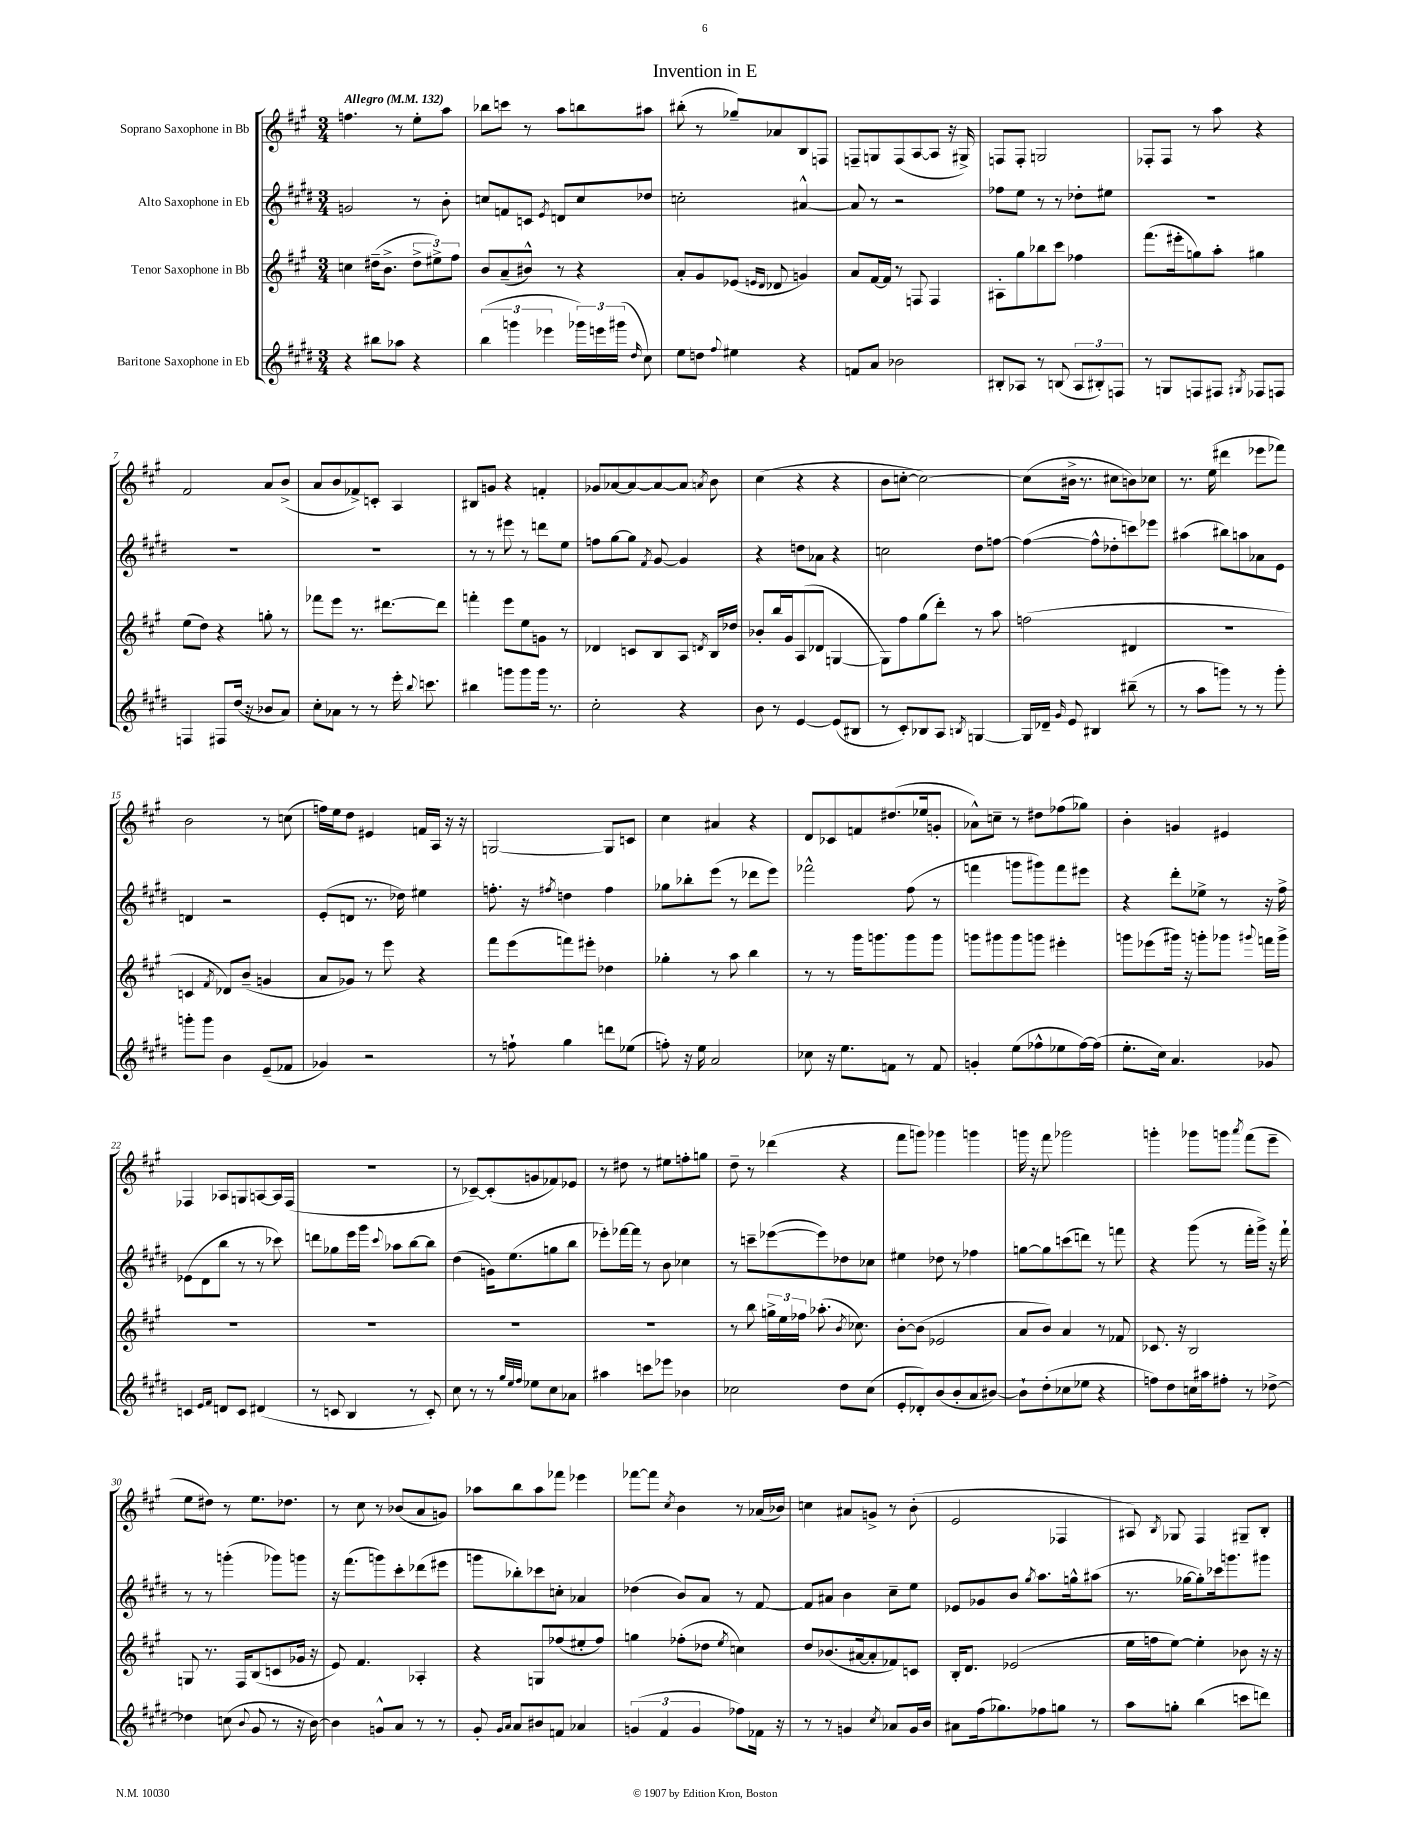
\header { title = "Invention in E" }
<<
\new StaffGroup <<
\new Staff = "s0" \with { instrumentName = "Soprano Saxophone in Bb" } {
    \clef treble \key a \major \numericTimeSignature \time 3/4 \tempo "Allegro" 4 = 132
    \autoBeamOff f''4. r8 e''8[-. a''8] |
    bes''8[ c'''8] r8 a''8[ b''8 ais''8] |
    bis''8-.( r8 ges''8[--) aes'8 b8 f8] |
    f8[-- g8 f8( a8~ a8] r16 gis16->) |
    f8[ f8]-. g2 |
    fes8[-. fes8] r8 a''8 r4 |
    fis'2 a'8[ b'8]->( |
    a'8[ b'8 fes'8->) c'8]-. a4 |
    bis8[ g'8] r4 f'4-. |
    ges'8[ aes'8~ aes'8~ aes'8~ aes'8] \acciaccatura { a'8 } b'8 |
    cis''4( r4 r4 |
    b'8[ c''8]~-. c''2~) |
    c''8[( bis'16]-> r8. cis''8[ b'8) ces''8] |
    r8. e''16( dis'''4 ees'''8[ fes'''8]) |
    b'2 r8 c''8( |
    f''16[) e''16 d''8] eis'4 f'16[ a16] r16 r16 |
    g2~ g8[ c'8] |
    cis''4 ais'4 r4 |
    d'8[ ces'8 f'8 dis''8.( ees''16 g'8]-. |
    aes'8[-^) c''8]-- r8 dis''8[ fes''8( ges''8]) |
    b'4-. g'4 eis'4 |
    fes4 aes8[ g8 a8~ a16 fes16]( |
    R2. |
    r8 ces'8[~--) ces'8-.( g'8 fes'8) ees'8] |
    r8 dis''8 r8 eis''8[ f''8-. g''8] |
    d''8-- r8 des'''4( r4 |
    fis'''8[ g'''8]) ges'''4 g'''4 |
    g'''16 r16 fis'''8 ges'''2 |
    g'''4-. ges'''8[ g'''8] \acciaccatura { a'''8 } fis'''8[( e'''8]-- |
    e''8[ dis''8]) r8 e''8.[ des''8.] |
    r8 cis''8 r8 bes'8[( a'8 g'8]) |
    aes''8[ b''8 aes''8 fes'''8] ees'''4 |
    fes'''8[~ fes'''8] \acciaccatura { cis''8 } b'4 r8 aes'16[( bes'16]) |
    c''4 ais'8[ g'8]-> r8 b'8-.( |
    e'2 fes4 |
    ais8) \acciaccatura { b8 } ges8 fis4 gis8[-- b8]-. \bar "|." |
}
\new Staff = "s1" \with { instrumentName = "Alto Saxophone in Eb" } {
    \clef treble \key e \major \numericTimeSignature \time 3/4
    \autoBeamOff g'2 r8 b'8-. |
    c''8[ f'8 c'8] \acciaccatura { e'8 } d'8[ c''8 des''8] |
    c''2-. ais'4~-^ |
    ais'8 r8 r2 |
    fes''8[ e''8] r8 r8 des''8[-. eis''8] |
    R2. |
    R2. |
    R2. |
    r8 r8 eis'''8 r8 d'''8[ e''8] |
    f''8[ gis''8~ gis''8] \acciaccatura { fis'8 } gis'8~ gis'4 |
    r4 d''8[ aes'8] r4 |
    c''2 dis''8[ f''8]~ |
    f''4~( f''8[-^ des''8-. c'''8) ees'''8] |
    ais''4( bis''8[) a''8 aes'8 e'8] |
    d'4 r2 |
    e'8[-.( d'8] r8. des''16) eis''4 |
    f''8.-. r16 \acciaccatura { fis''8 } d''4 fis''4 |
    ges''8[ bes''8-. e'''8]( r8 des'''8[ e'''8]) |
    fes'''2-^ fis''8( r8 |
    f'''4 g'''8[ gis'''8) f'''8 eis'''8] |
    r4 dis'''8[-. ees''8]-> r8 r16 fis''16-> |
    ees'8[( dis'8 b''8] r8 r8 ces'''8) |
    d'''8[ ges''8 e'''16 gis'''16] \appoggiatura { cis'''8 } aes''8[ b''8~ b''8] |
    dis''4( g'16[) e''8.( g''8 b''8] |
    ees'''8[-.) fes'''16~ fes'''16] r8 b'8 ces''4 |
    r8 c'''8[-- ees'''8~( ees'''8) des''8 ces''8] |
    eis''4 des''8 r8 fes''4 |
    g''8[~ g''8 c'''8( d'''8]) r8 f'''8 |
    r4 gis'''8( r8 fis'''16[-. gis'''16]->) r16 fis'''16-! |
    r8 r8 g'''4-.( ges'''8[) g'''8] |
    r16 fis'''8.[( g'''8) cis'''8-. des'''8( eis'''8] |
    g'''8[ bes''8-.) ces'''8 c''8]-. aes'4 |
    des''4( b'8[) a'8] r8 fis'8~ |
    fis'8[ ais'8] b'4 cis''8[-- e''8] |
    ees'8[ ges'8 b'8] \acciaccatura { gis''8 } a''8.[ g''16-^ ais''8]( |
    r8. ges''16[~ ges''8-.) ces'''16 g'''8. gis'''8] \bar "|." |
}
\new Staff = "s2" \with { instrumentName = "Tenor Saxophone in Bb" } {
    \clef treble \key a \major \numericTimeSignature \time 3/4
    \autoBeamOff c''4 dis''16[--( b'8.]-> \tuplet 3/2 { dis''8[-> eis''8->) fis''8] } |
    b'8[ a'8--( bis'8]-^) r8 r4 |
    a'8[-. gis'8 ees'8]( \grace { e'16[ d'16] } des'8 g'4) |
    a'8[ fis'16~ fis'16] r8 f8 f4 |
    ais8[-. gis''8 bes''8 cis'''8] fes''4 |
    fis'''8.[( eis'''16-. g''8) a''8]-. gis''4 |
    e''8[( d''8]) r4 g''8-. r8 |
    fes'''8[ e'''8] r8. dis'''8.[~ dis'''8] |
    f'''4-. e'''8[ e''8 g'8] r8 |
    des'4 c'8[ b8 a8] \acciaccatura { d'8 } b16[ des''16] |
    bes'8[-. b''16 gis'16 a8( des'8] g4~ |
    g8[) fis''8 gis''8( d'''8]-.) r8 a''8 |
    f''2( dis'4 |
    R2. |
    c'4 \acciaccatura { fis'8 } des'8[) b'8]--( g'4 |
    a'8[ ges'8]) r8 e'''8 r4 |
    fis'''8[ e'''8( f'''8) eis'''8]-. des''4 |
    ges''4-. r8 a''8 b''4 |
    r8 r8 gis'''16[ g'''8. g'''8 g'''8] |
    g'''8[ gis'''8 gis'''8 g'''8] eis'''4-. |
    g'''8[ ees'''8( gis'''16]) r16 g'''8[-. ges'''8] \appoggiatura { gis'''8 } f'''16[ gis'''16]-> |
    R2. |
    R2. |
    R2. |
    R2. |
    r8 b''8 \tuplet 3/2 { g''16[-> e''16 fes''16] } aes''8.-.( \acciaccatura { b'8 } ces''8.) |
    b'8[~-. b'8]( ees'2 |
    a'8[ b'8]) a'4 r8 fes'8 |
    ces'8. r16 b2 |
    g8 r8. fis16[ b8( c'8 ges'16] r16 |
    e'8) fis'4. aes4-. |
    r4 g8[ fes''8( eis''8-. fes''8]) |
    g''4 fes''8[-.( des''8] \acciaccatura { e''8 } c''4) |
    d''8[ bes'8.( ais'16~ ais'8-. fes'8) c'8] |
    b16[-. d'8.] ees'2( |
    e''16[ f''16 e''8]~) e''4-. bes'8 r16 r16 \bar "|." |
}
\new Staff = "s3" \with { instrumentName = "Baritone Saxophone in Eb" } {
    \clef treble \key e \major \numericTimeSignature \time 3/4
    \autoBeamOff r4 bis''8[ aes''8] r4 |
    \tuplet 3/2 { b''4( g'''4 ees'''4 } \tuplet 3/2 { ges'''16[) e'''16 gis'''16]( } \grace { dis''16 } cis''8) |
    e''8[ d''8] \appoggiatura { fis''8 } eis''4 r4 |
    f'8[ a'8] bes'2 |
    bis8[-. aes8] r8 b8( \tuplet 3/2 { aes8[ bis8-.) f8] } |
    r8 g8[ f8 fis8] \acciaccatura { gis8 } fes8[ f8] |
    f4 fis8[ dis''16]( r16 bes'8[ a'8]) |
    cis''8[-. aes'8] r8 r8 e'''16-. \appoggiatura { b''8 } c'''8. |
    bis''4 g'''8[ g'''8 g'''16] r8. |
    cis''2-. r4 |
    b'8 r8 e'4~ e'8[( bis8] |
    r8 cis'8[-.) bes8 a8] \acciaccatura { b8 } g4~ |
    g16[ des'16]-- \grace { gis'16 } e'8 bis4 bis''8--( r8 |
    r8 a''8[ g'''8]) r8 r8 g'''8-. |
    g'''8[-. g'''8] b'4 e'8[--( fes'8] |
    ges'4) r2 |
    r8 f''8-! gis''4 d'''8[ ees''8]( |
    f''8-.) r16 e''16 a'2 |
    ces''8 r16 e''8.[ f'8] r8 f'8 |
    g'4-. e''8[( fes''8-^ ees''8 fes''16~) fes''16]( |
    e''8.[-. cis''16]) a'4. ges'8 |
    c'4 \grace { e'16[ fis'16] } d'8[ c'8] dis'4( |
    r8 c'8 b4 r8 c'8-.) |
    cis''8 r8 r8 \grace { gis''32[ e''32 fis''32] } ees''8[ cis''8 aes'8] |
    ais''4 c'''8[ ees'''8] bes'4 |
    ces''2 dis''8[ ces''8]( |
    e'8[-. des'8-.) b'8( b'8-. a'8 bis'8]~) |
    bis'8[-! dis''8-.( ces''8 ees''8] r4 |
    f''8[) dis''8 c''16 ais''16 fis''8]-. r8 des''8~-> |
    des''4 c''8( \appoggiatura { b'8 } gis'8 r8 r16 b'16~) |
    b'4 g'8[-^ a'8] r8 r8 |
    gis'8-. \grace { gis'16[ a'16] } a'8[ bis'8 f'8] aes'4 |
    \tuplet 3/2 { g'4( fis'4 g'4 } fes''8[) fes'16] r16 |
    r8 r8 g'4 \acciaccatura { cis''8 } aes'8[ g'16 b'16] |
    ais'8[ fis''16( ges''8.) fes''8 g''8] r8 |
    a''8[ g''8]-. b''4( c'''8[ d'''8]) \bar "|." |
}
>>
>>
